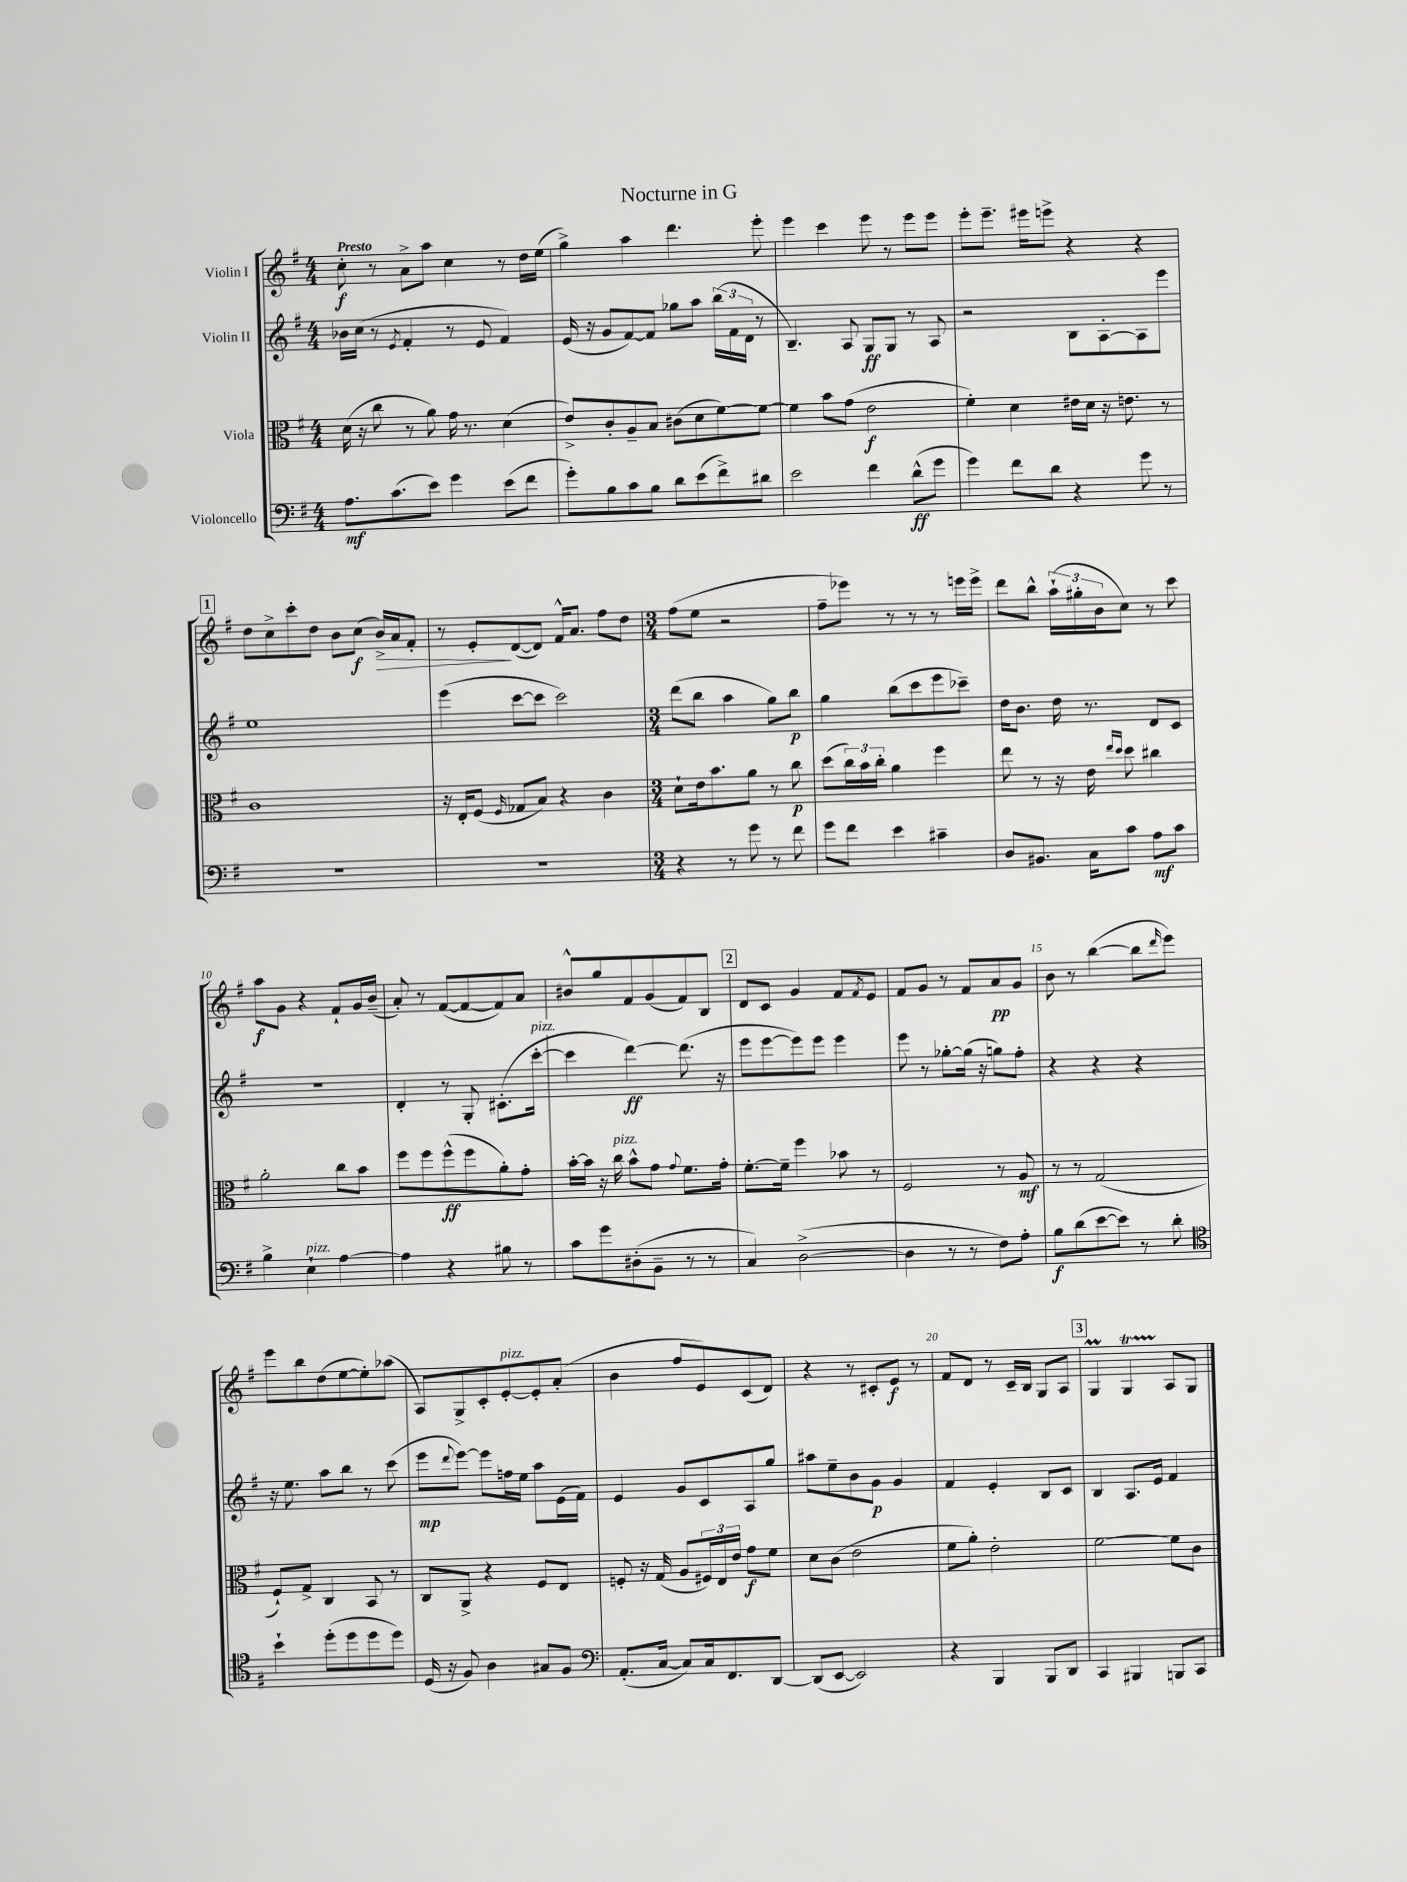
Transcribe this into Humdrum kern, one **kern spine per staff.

**kern	**kern	**kern	**kern
*staff4	*staff3	*staff2	*staff1
*clefF4	*clefC3	*clefG2	*clefG2
*k[f#]	*k[f#]	*k[f#]	*k[f#]
*M4/4	*M4/4	*M4/4	*M4/4
8.A	(16d	16b-	8cc'
.	16r	(16cc	.
.	8cc	8r	8r
(8.c	.	.	.
.	.	8qe	.
.	8r	4f#'	8a^
8e)	8a)	.	8aa
4g	16g	8r	4cc
.	8.r	.	.
.	.	8e	.
(8e	(4d	4f#)	8r
8f#	.	.	16dd
.	.	.	(16ee
=	=	=	=
8g')	8e^)	(16e	4gg^)
.	.	16r	.
8B	8c'	8g	.
8c	8A~	[8f#)	4aa
8B	8B	8f#]	.
8d	(8c#	8gg-	4.ddd
(8e	8d	8aa	.
8f#^)	[8f#)	(24bb	.
.	.	24f#	.
.	.	24d	.
8d#	8f#_	8r	8eee'
=	=	=	=
2e	4f#]	4.B~)	4eee
.	8b	.	4ccc
.	(8g	8A	.
4f#	2e	8G	8eee
.	.	8G	8r
(8d^^	.	8r	8eee
8g	.	8A	8eee
=	=	=	=
4g)	4f#')	2r	8eee'
.	.	.	8.eee~
8f#	4d	.	.
.	.	.	16eee#
8d	.	.	8eee^
4r	16e#	8B	4r
.	16d	.	.
.	16r	[8A'	.
.	8.e	.	.
8g	.	8A]	4r
8r	8r	8eee	.
=	=	=	=
1r	1c	1ee	8dd
.	.	.	8cc^
.	.	.	8ccc'
.	.	.	8dd
.	.	.	8b
.	.	.	(8cc
.	.	.	16b^)
.	.	.	16a
.	.	.	8f#'
=	=	=	=
1r	16r	(4eee	8r
.	16E'	.	.
.	(8F#	.	8e'
.	16qqF#	.	.
.	8G-	[8ccc	([8d
.	8B)	8ccc]	8d])
.	4r	2ccc)	16f#^^
.	.	.	8.a
.	4c	.	8ff#
.	.	.	8dd
=	=	=	=
*M3/4	*M3/4	*M3/4	*M3/4
4r	8d`	(8ddd	(8ff#
.	16e	8bb	8ee
.	8.b	.	.
8r	.	4aa	2r
8g	8a	.	.
8r	8r	8gg)	.
8f#	8cc	8bb	.
=	=	=	=
8g	(8dd	4gg	8ff#~
8f#	24cc)	.	8eee-)
.	24b	.	.
.	24cc'	.	.
4e	4a	(8bb	8r
.	.	8ccc	8r
4c#~	4ff#	8eee	8r
.	.	8ccc-~)	16eee
.	.	.	16eee^
=	=	=	=
8D	8ee	16dd	8ddd
.	.	8.b	.
8.BB#	8r	.	8bb^^
.	16r	16dd	(24aa`
.	.	.	24gg#'
16C	16e	8.r	.
.	.	.	24b
.	16qqee	.	.
.	16qqdd	.	.
8c	8dd	.	8cc)
8A	4cc#	8d	8r
8c	.	8c	8ccc
=	=	=	=
4B^	2a'	2.r	8aa
.	.	.	8g
4E`	.	.	4r
[4A	8cc	.	8f#`
.	8b	.	16g
.	.	.	(16b~
=	=	=	=
4A]	8ff#	4d'	8a')
.	8ff#	.	8r
4r	(8ff#^^	8r	([8f#
.	8ff#	8G'	8f#_
8B#	8a')	(8.c#'	8f#])
8r	8g'	.	8a
.	.	[16ccc'	.
=	=	=	=
8c	[16b'	4ccc]	8b#^^
.	16b]	.	.
8g	16r	.	8gg
.	16cc	.	.
(8D#'	8b^^	[4ddd)	8f#
8BB~	8g	.	(8g
.	8qqg	.	.
8r	8.f#	(8.ddd]	8f#)
8r	.	.	8B
.	16g'	16r	.
=	=	=	=
4C)	[8.f#'	8eee	8d
.	.	[8eee	8c
.	16f#~]	.	.
([2D^	4ff#	8eee])	4g
.	.	8eee	.
.	8b-	4eee	8f#
.	.	.	8qf#
.	8r	.	8e
=	=	=	=
4D]	2F#	8eee	8f#
.	.	8r	8g
8r	.	[8gg-'	8r
8r	.	(16gg-]	8f#
.	.	16r	.
8F#)	8r	8gg)	8a
8A'	8A	8ff#'	8g
=	=	=	=
8B	8r	4r	8b
(8d	8r	.	8r
[8e	(2G	4r	([4bb
8e])	.	.	.
8r	.	4r	8bb]
.	.	.	16qqddd
8d'	.	.	8eee)
=	=	=	=
*clefC4	*	*	*
4b`	8F#`)	16r	8eee
.	.	8.ee	.
.	8G^	.	8bb
(8dd'	4C	8aa	(8dd
8dd	.	8bb	[8ee
8dd	8BB	8r	8ee'])
8dd)	8r	(8ccc	(8aa-
=	=	=	=
(16D	8C	8eee	8A)
16r	.	.	.
.	.	8qqddd	.
8F#)	8AA^	[8eee)	8G^
4A	4r	8eee]	8c'
.	.	16ff	[8e'
.	.	16ee	.
8G#	8F#	8aa	8e']
8F#	8E	(16e	(8a'
.	.	16f#)	.
=	=	=	=
*clefF4	*	*	*
(8.AA'	8F'	4e	4b
.	16r	.	.
[16C	(16G	.	.
8C])	8A	8g	8ff#
16C	24F#)	8c	8e)
.	24E	.	.
8.FF#	.	.	.
.	24e	.	.
.	8g	8A	(8c
[8DD	8f#	8gg	8d)
=	=	=	=
(8DD]	8d	8aa#	4r
[8EE	(8c	8ee~	.
2EE])	2e	8b	8r
.	.	8g	8c#'
.	.	4g	8e
.	.	.	8r
=	=	=	=
4r	8f#	4f#	8f#
.	8a')	.	8d
4BBB	2e'	4e'	8r
.	.	.	16c~
.	.	.	16B
8BBB	.	8B	8G
8DD	.	8c	8A
=	=	=	=
4CC	[2f#	4B	4G
4BBB#	.	8.A	4G
.	.	16e	.
8BBB	8f#]	4f#	8A
8CC	8c	.	8G
==	==	==	==
*-	*-	*-	*-
